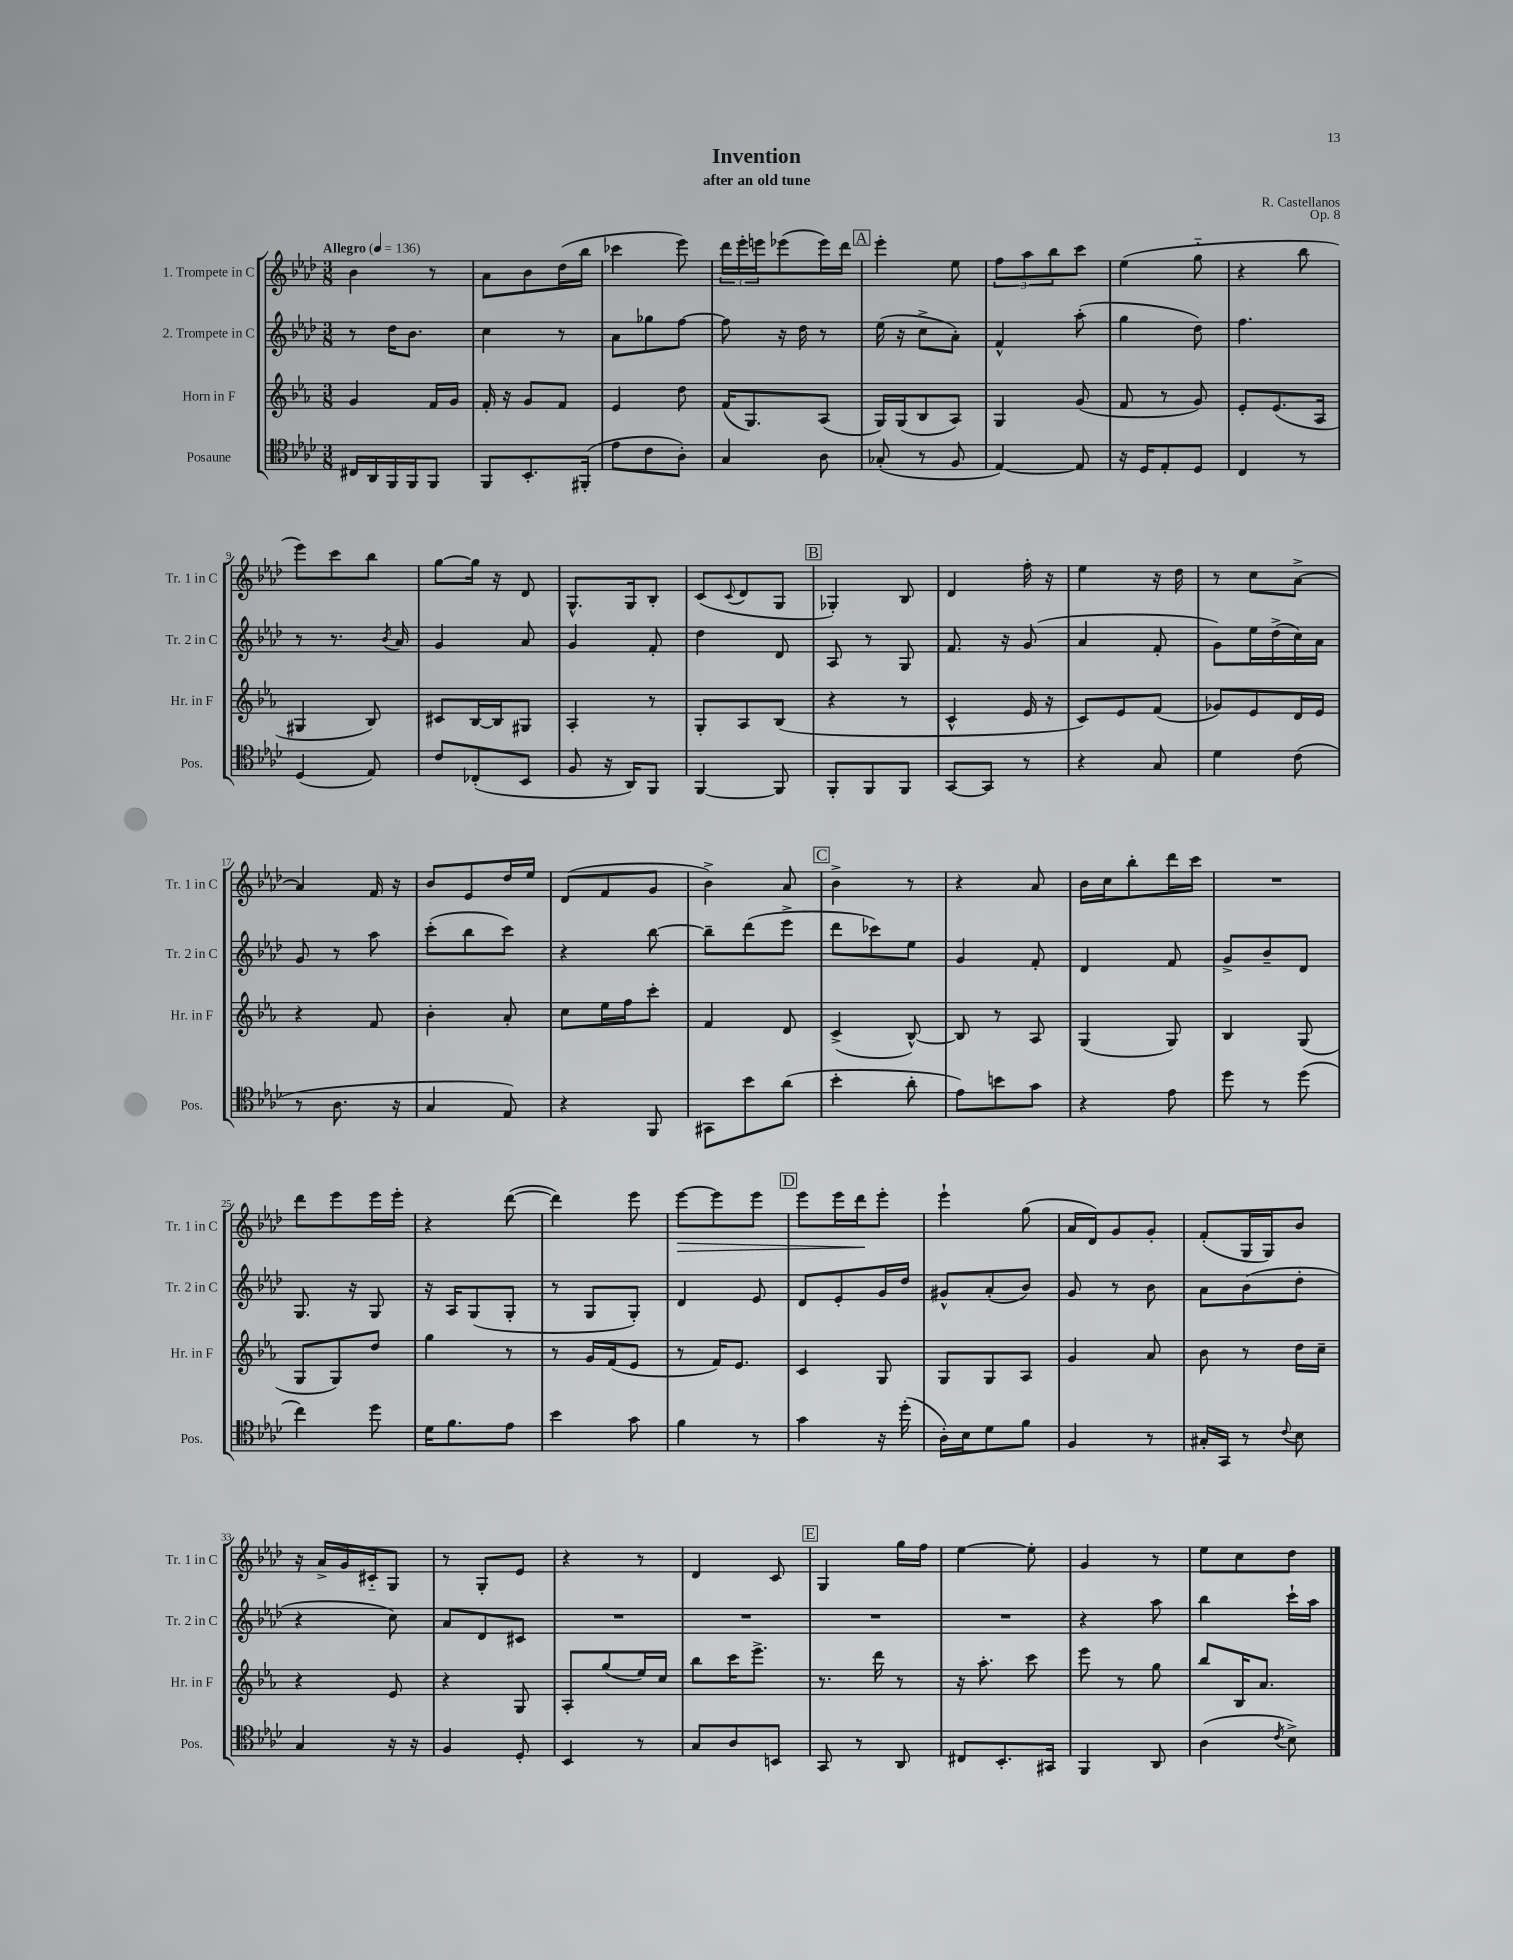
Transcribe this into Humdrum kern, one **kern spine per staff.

**kern	**kern	**kern	**kern
*staff4	*staff3	*staff2	*staff1
*clefC4	*clefG2	*clefG2	*clefG2
*k[b-e-a-d-]	*k[b-e-a-]	*k[b-e-a-d-]	*k[b-e-a-d-]
*M3/8	*M3/8	*M3/8	*M3/8
*MM136	*MM136	*MM136	*MM136
16C#	4g	8r	4b-
16AA-	.	.	.
16FF	.	16dd-	.
16FF	.	8.b-	.
8FF	16f	.	8r
.	16g	.	.
=	=	=	=
8FF	16f'	4cc	8a-
.	16r	.	.
8.BB-'	8g	.	8b-
.	8f	8r	(16dd-
(16FF#'	.	.	16bb-
=	=	=	=
8e-	4e-	8a-	4ccc-
8c	.	8gg-	.
8A-')	8dd	[8ff	8eee-)
=	=	=	=
4G	(16f	8ff]	24ddd-
.	.	.	24eee-'
.	8.G)	.	.
.	.	.	24eee
.	.	16r	(8eee-
.	.	16dd-	.
8A-	(8A-	8r	16eee-)
.	.	.	16ddd-
=	=	=	=
(8G-'	16G)	(16ee-	4eee-'
.	(16G	16r	.
8r	8B-	8cc^	.
8F	8A-)	8a-')	8ee-
=	=	=	=
[4E-)	4G	4f^^	12ff
.	.	.	12aa-
.	.	.	12bb-
8E-]	(8g	(8aa-'	8ccc
=	=	=	=
16r	8f	4gg	(4ee-
16D-	.	.	.
8E-'	8r	.	.
8D-	8g)	8dd-)	8gg'~
=	=	=	=
4C	8e-'	4.ff	4r
.	(8.e-	.	.
8r	.	.	8bb-
.	16A-	.	.
=	=	=	=
(4D-	4G#	8r	8eee-)
.	.	8.r	8ccc
8E-)	8B-)	.	8bb-
.	.	8qb-	.
.	.	16a-	.
=	=	=	=
8c	8c#	4g	[8gg
(8C-'	[16B-	.	16gg]
.	16B-]	.	16r
8BB-	8G#	8a-	8d-
=	=	=	=
8F	4A-'	4g	8.G^^
16r	.	.	.
16AA-)	.	.	16G
8FF	8r	8f'	8B-'
=	=	=	=
[4FF	8G'	4dd-	(8c
.	.	.	8qqc
.	8A-	.	8d-
8FF]	(8B-	8d-	8G
=	=	=	=
8FF'	4r	8A-	4G-')
8FF	.	8r	.
8FF	8r	8G	8B-
=	=	=	=
[8GG	4c^^	8.f	4d-
8GG]	.	.	.
.	.	16r	.
8r	16e-	(8g	16ff'
.	16r	.	16r
=	=	=	=
4r	8c)	4a-	4ee-
.	8e-	.	.
8G	(8f	8f'	16r
.	.	.	16dd-
=	=	=	=
4d-	8g-)	8g)	8r
.	8e-	16ee-	8cc
.	.	(16dd-^	.
(8c	16d	16cc)	[8a-^
.	16e-	16a-	.
=	=	=	=
8r	4r	8g	4a-]
8.A-	.	8r	.
.	8f	8aa-	16f
16r	.	.	16r
=	=	=	=
4G	4b-'	(8ccc'	8b-
.	.	8bb-	8e-
8E-)	8a-'	8ccc)	16dd-
.	.	.	16ee-
=	=	=	=
4r	8cc	4r	(8d-
.	16ee-	.	8f
.	16ff	.	.
8FF	8ccc'	[8bb-	8g
=	=	=	=
8GG#	4f	8bb-~]	4b-^)
8b-	.	(8ddd-	.
(8a-	8d	8eee-^	8a-
=	=	=	=
4b-'	(4c^	8ddd-	4b-^
.	.	8ccc-)	.
8a-'	[8B-^^)	8ee-	8r
=	=	=	=
8e-)	8B-]	4g	4r
8b	8r	.	.
8g	8A-	8f'	8a-
=	=	=	=
4r	(4G	4d-	16b-
.	.	.	16cc
.	.	.	8bb-'
8e-	8G)	8f	16ddd-
.	.	.	16ccc
=	=	=	=
8dd-	4B-	8g^	4.r
8r	.	8b-~	.
(8dd-	(8G	8d-	.
=	=	=	=
4cc)	8G	8.G	8ddd-
.	8G)	.	8eee-
.	.	16r	.
8dd-	8dd	8G	16eee-
.	.	.	16eee-'
=	=	=	=
16d-	4gg	16r	4r
8.f	.	16A-	.
.	.	(8G	.
8e-	8r	8G'	([8ddd-
=	=	=	=
4b-	8r	8r	4ddd-])
.	16g	8G	.
.	(16f	.	.
8g	8e-	8G')	8eee-
=	=	=	=
4f	8r	4d-	[8eee-
.	16f)	.	8eee-]
.	8.e-	.	.
8r	.	8e-	8eee-
=	=	=	=
4g	4c	8d-	8eee-
.	.	8e-'	16eee-
.	.	.	16ddd-
16r	8G	16g	8eee-'
(16dd-'	.	16dd-	.
=	=	=	=
16A-')	8G	8g#^^	4eee-`
16B-	.	.	.
8d-	8G	(8a-'	.
8f	8A-	8b-)	(8gg
=	=	=	=
4F	4g	8g	16a-
.	.	.	16d-)
.	.	8r	8g
8r	8a-	8b-	8g'
=	=	=	=
16G#'	8b-	8a-	(8f'
16GG	.	.	.
8r	8r	(8b-	16G
.	.	.	16G)
8qqc	.	.	.
8B-	16dd	8dd-'	8b-
.	16cc~	.	.
=	=	=	=
4G	4r	4r	16r
.	.	.	16a-^
.	.	.	16g
.	.	.	16c#'~
16r	8e-	8cc)	8G
16r	.	.	.
=	=	=	=
4F	4r	8a-	8r
.	.	8d-	8G'
8D-'	8G	8c#	8e-
=	=	=	=
4BB-	8A-'	4.r	4r
.	(8gg	.	.
8r	16ee-)	.	8r
.	16cc	.	.
=	=	=	=
8G	8bb-	4.r	4d-
8A-	16ccc	.	.
.	8.eee-^	.	.
8BB	.	.	8c
=	=	=	=
8GG	8.r	4.r	4G
8r	.	.	.
.	16ddd	.	.
8AA-	8r	.	16gg
.	.	.	16ff
=	=	=	=
8C#	16r	4.r	[4ee-
.	8.aa-'	.	.
8.BB-'	.	.	.
.	8ccc	.	8ee-']
16GG#	.	.	.
=	=	=	=
4FF	8eee-	4r	4g
.	8r	.	.
8AA-	8gg	8aa-	8r
=	=	=	=
(4A-	8bb-	4bb-	8ee-
.	16B-	.	8cc
.	8.a-	.	.
8qc	.	.	.
8B-^)	.	16ccc`	8dd-
.	.	16aa-	.
==	==	==	==
*-	*-	*-	*-
